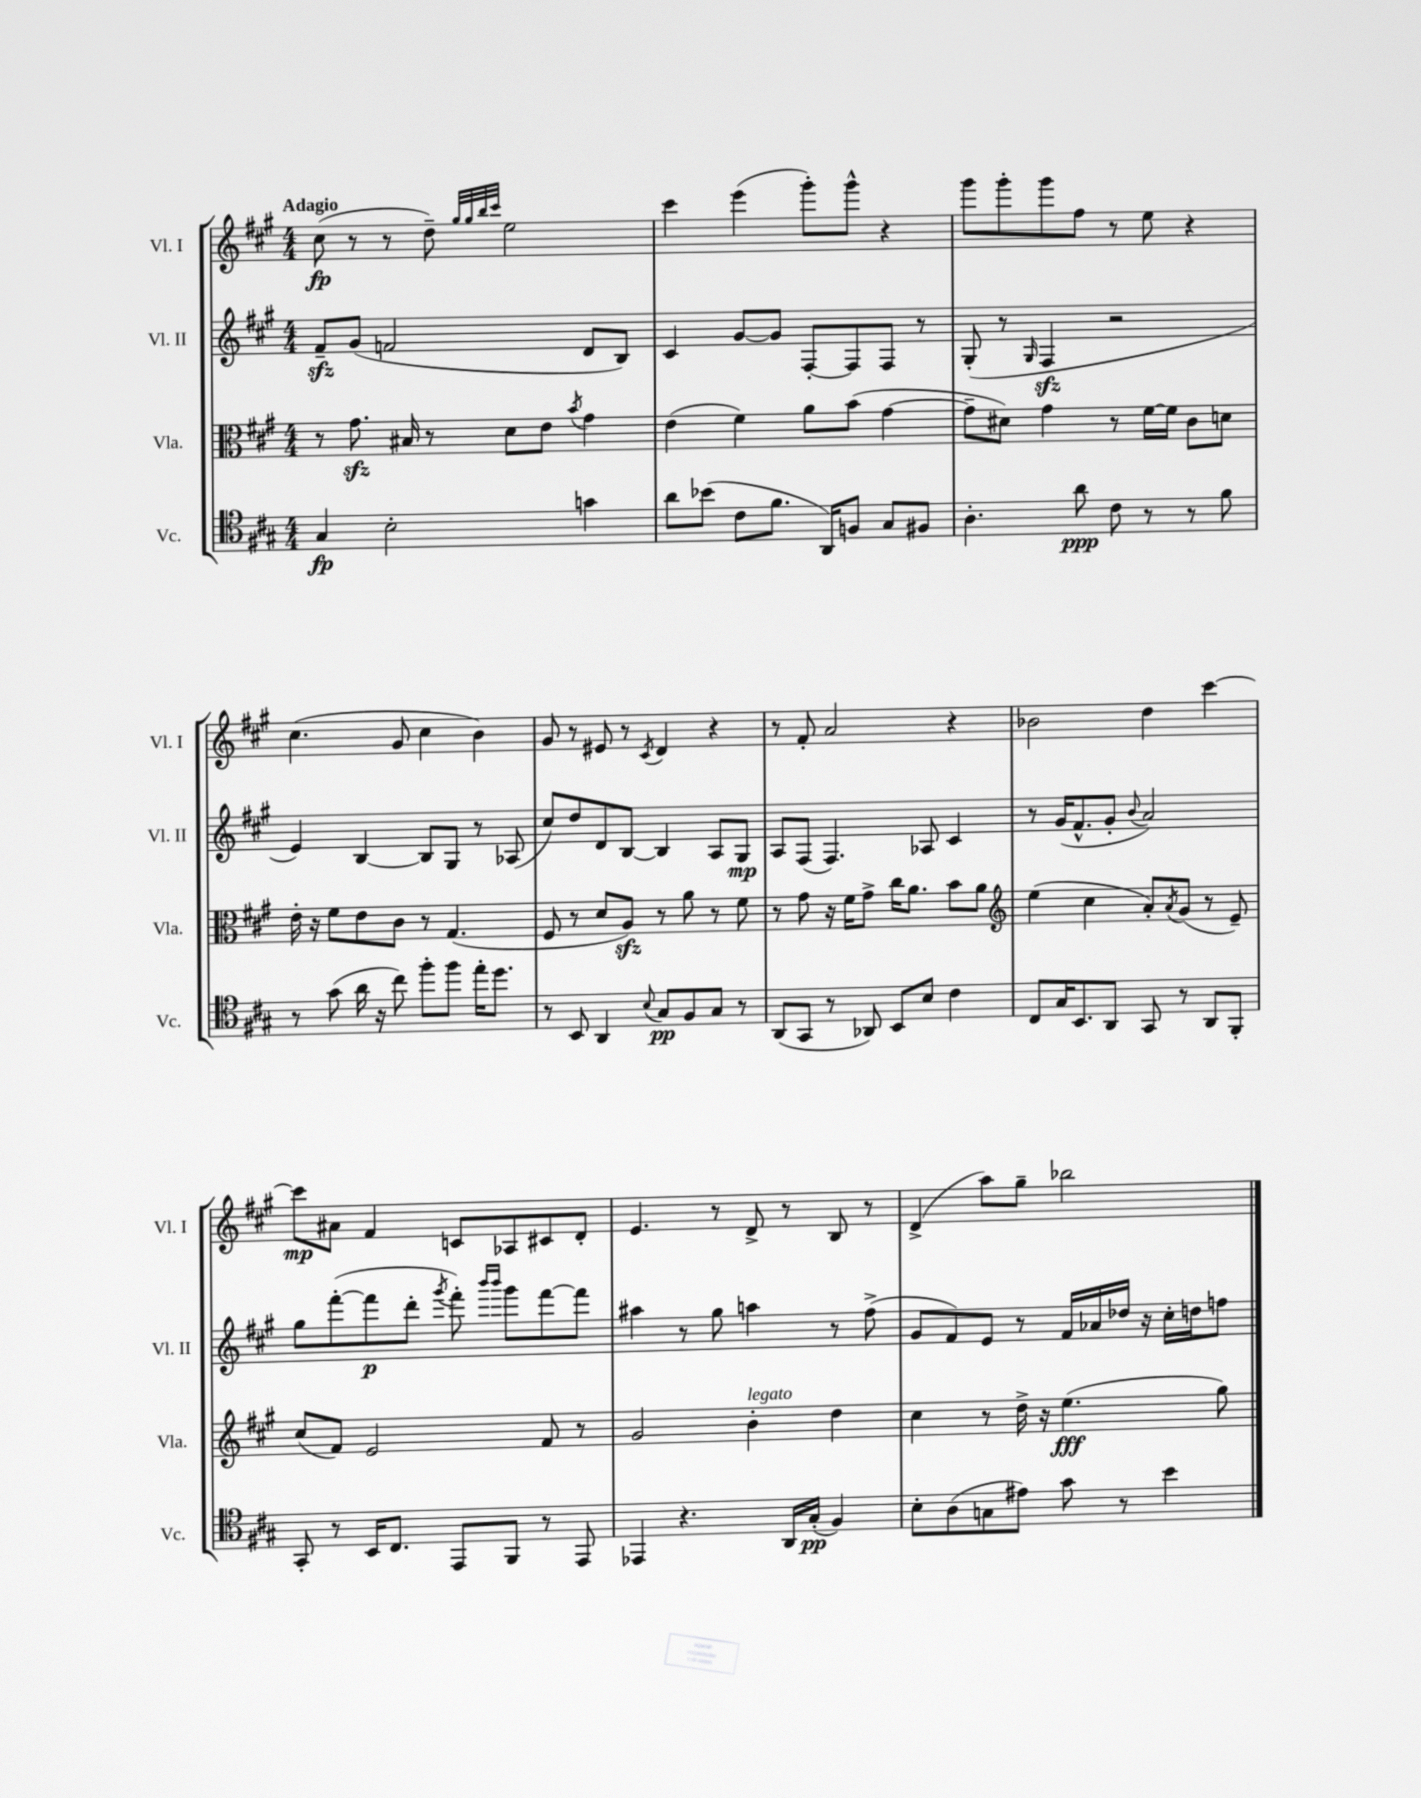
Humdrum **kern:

**kern	**kern	**kern	**kern
*staff4	*staff3	*staff2	*staff1
*clefC4	*clefC3	*clefG2	*clefG2
*k[f#c#g#]	*k[f#c#g#]	*k[f#c#g#]	*k[f#c#g#]
*M4/4	*M4/4	*M4/4	*M4/4
4G#/	8r	8f#~/L	(8cc#\
.	8.g#\	(8g#/J	8r
2B'\	.	2f/	8r
.	16B#/	.	.
.	8r	.	8dd~\)
.	.	.	32qqgg#/LLL
.	.	.	32qqgg#/
.	.	.	32qqbb/
.	.	.	32qqccc#/JJJ
.	8d\L	.	2ee\
.	8e\J	.	.
.	8qb/	.	.
4g\	4g#\	8d/L	.
.	.	8B/J)	.
=	=	=	=
8a\L	(4e\	4c#/	4ccc#\
(8b-\J	.	.	.
8c#\L	4f#\)	[8g#/L	(4eee\
8.f#\J	.	8g#/]J	.
.	8a\L	[8F#'/L	8ggg#'\L)
16AA/LK)	.	.	.
8F/J	(8b\J	8F#/]	8ggg#^^\J
8G#/L	[4g#\	8F#/J	4r
8F#/J	.	8r	.
=	=	=	=
4.A'\	8g#~\]L	(8G#'/	8ggg#\L
.	8d#\J)	8r	8ggg#'\
.	.	16qqG#/	.
.	4g#\	4F#/	8ggg#\
8a\	.	.	8ff#\J
8c#\	8r	2r	8r
8r	[16f#\LL	.	8ee\
.	16f#\]JJ	.	.
8r	8c#\L	.	4r
8f#\	8d\J	.	.
=	=	=	=
8r	16e'\	4e/)	(4.cc#\
.	16r	.	.
(8g#\	8f#\L	.	.
16a\	8e\	[4B/	.
16r	.	.	.
8cc#\)	8c#\J	.	8g#/
8ff#'\L	8r	8B/]L	4cc#\
8ff#\J	(4.G#/	8G#/J	.
16ee'\LK	.	8r	4b\)
8.dd\J	.	.	.
.	.	(8A-/	.
=	=	=	=
8r	8F#/	8cc#/L)	8g#/
8BB/	8r	8dd/	8r
4AA/	8d/L	8d/	8e#/
.	8A/J)	[8B/J	8r
8qqB/	.	.	8qc#/
8G#/L	8r	4B/]	4d/
8F#/	8a\	.	.
8G#/J	8r	8A/L	4r
8r	8f#\	8G#/J	.
=	=	=	=
(8AA/L	8r	8A/L	8r
8GG#/J	8g#\	(8F#/J	8f#'/
8r	16r	4.F#/)	2a/
.	16f#\LK	.	.
8AA-/)	8g#^\J	.	.
8BB/L	16cc#\LK	.	.
.	8.a\J	.	.
8B/J	.	8A-/	.
4c#\	8b\L	4c#/	4r
.	8a\J	.	.
=	=	=	=
*	*clefG2	*	*
8C#/L	(4ee\	8r	2b-\
16G#/K	.	(16g#/LK	.
8.BB/	.	8.f#^^/	.
.	4cc#\	.	.
8AA/J	.	8g#'/J	.
.	.	8qqb/	.
8GG#/	8a'/L)	2a/)	4dd\
.	8qa/	.	.
8r	(8g#/J	.	.
8AA/L	8r	.	[4ccc#\
8FF#'/J	8e~/)	.	.
=	=	=	=
8GG#'/	(8cc#/L	8gg#\L	8ccc#\]L
8r	8f#/J)	([8fff#'\	8a#\J
16BB/LK	2e/	8fff#\]	4f#/
8.C#/J	.	.	.
.	.	8ddd'\J	.
.	.	8qggg#/	.
8EE/L	.	8fff#'\)	8c/L
.	.	16qqbbb/LL	.
.	.	16qqbbb/JJ	.
8FF#/J	.	8ggg#\L	8A-/
8r	8f#/	[8fff#\	8c#/
8EE/	8r	8fff#\]J	8d'/J
=	=	=	=
4EE-/	2g#/	4aa#\	4.e/
4.r	.	8r	.
.	.	8gg#\	8r
.	4b'\	4aa\	8d^/
16AA/LL	.	.	8r
(16G#'/JJ	.	.	.
4F#/)	4dd\	8r	8B/
.	.	(8ff#^\	8r
=	=	=	=
8B'\L	4cc#\	8g#/L	(4d^/
(8A\	.	8f#/)	.
8G\	8r	8e/J	8aa\L)
8e#\J)	16dd^\	8r	8gg#~\J
.	16r	.	.
8g#\	(4.ee\	16f#/LL	2bb-\
.	.	16a-/	.
8r	.	16dd-/JJ	.
.	.	16r	.
4b\	.	16cc#'\LL	.
.	.	16dd\J	.
.	8gg#\)	8ff\J	.
==	==	==	==
*-	*-	*-	*-
